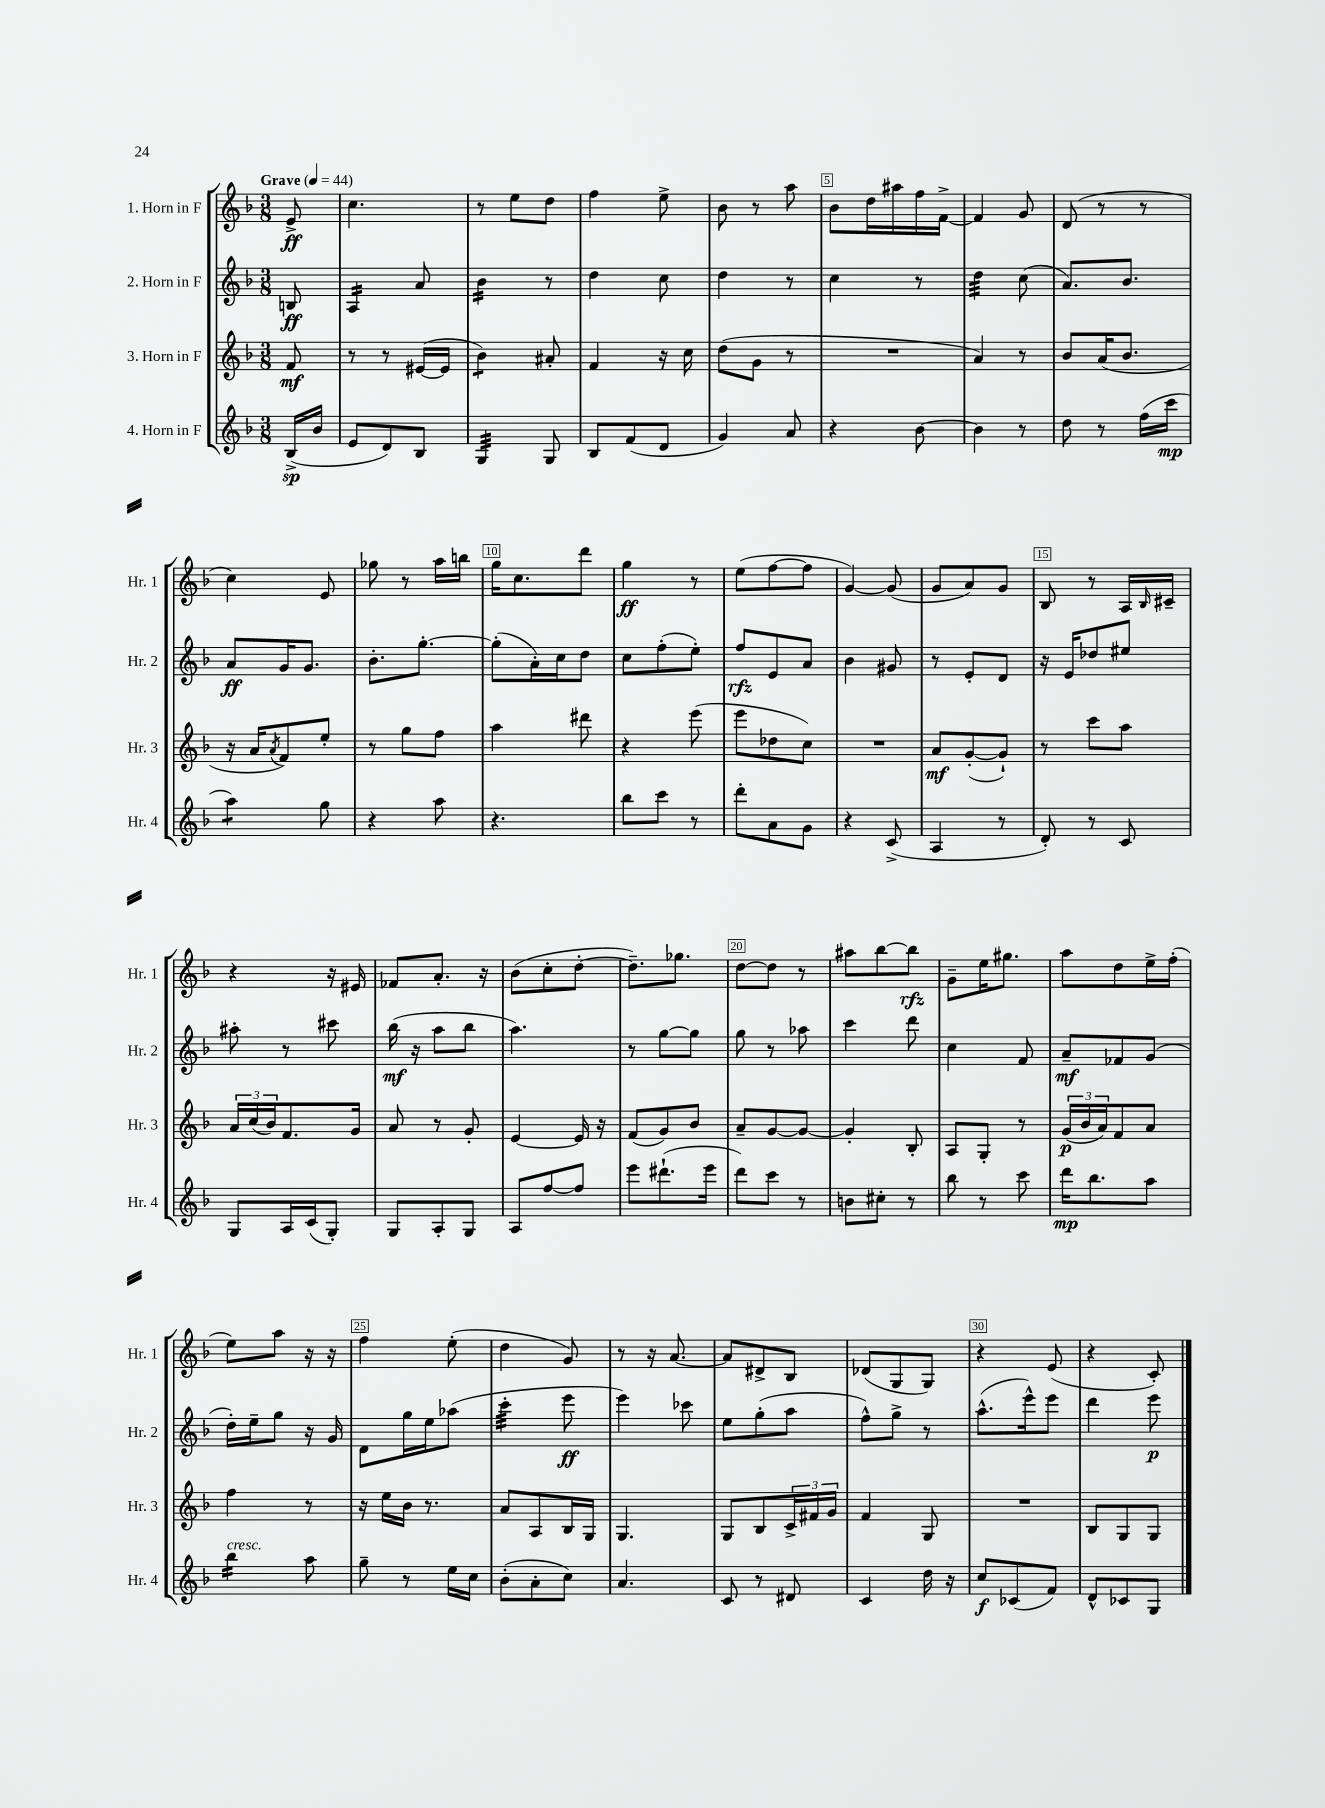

**kern	**kern	**kern	**kern
*staff4	*staff3	*staff2	*staff1
*clefG2	*clefG2	*clefG2	*clefG2
*k[b-]	*k[b-]	*k[b-]	*k[b-]
*M3/8	*M3/8	*M3/8	*M3/8
*MM44	*MM44	*MM44	*MM44
(16B-^	8f	8B	8e^
16b-	.	.	.
=	=	=	=
8e	8r	4A	4.cc
8d)	8r	.	.
8B-	([16e#	8a	.
.	16e#]	.	.
=	=	=	=
4G	4b-)	4b-	8r
.	.	.	8ee
8G	8a#'	8r	8dd
=	=	=	=
8B-	4f	4dd	4ff
(8f	.	.	.
8d	16r	8cc	8ee^
.	16cc	.	.
=	=	=	=
4g)	(8dd	4dd	8b-
.	8g	.	8r
8a	8r	8r	8aa
=	=	=	=
4r	4.r	4cc	8b-
.	.	.	16dd
.	.	.	16aa#
[8b-	.	8r	16ff
.	.	.	[16f^
=	=	=	=
4b-]	4a)	4dd	4f]
8r	8r	(8cc	8g
=	=	=	=
8dd	8b-	8.a)	(8d
8r	(16a	.	8r
.	8.b-	8.b-	.
(16ff	.	.	8r
16ccc	.	.	.
=	=	=	=
4aa)	16r	8a	4cc)
.	16a	.	.
.	8qa	.	.
.	8f)	16g	.
.	.	8.g	.
8gg	8ee'	.	8e
=	=	=	=
4r	8r	8.b-'	8gg-
.	8gg	.	8r
.	.	[8.gg'	.
8aa	8ff	.	16aa
.	.	.	16bb
=	=	=	=
4.r	4aa	(8gg']	16gg
.	.	.	8.cc
.	.	16a')	.
.	.	16cc	.
.	8ddd#	8dd	8ddd
=	=	=	=
8bb-	4r	8cc	4gg
8ccc	.	(8ff'	.
8r	(8eee	8ee')	8r
=	=	=	=
8ddd'	8eee	8ff	(8ee
8a	8dd-	8e	[8ff
8g	8cc)	8a	8ff]
=	=	=	=
4r	4.r	4b-	[4g)
(8c^	.	8g#	(8g]
=	=	=	=
4A	8a	8r	8g
.	([8g'	8e'	8a)
8r	8g`])	8d	8g
=	=	=	=
8d')	8r	16r	8B-
.	.	16e	.
8r	8ccc	8dd-	8r
8c	8aa	8ee#	16A
.	.	.	16qqB-
.	.	.	16c#~
=	=	=	=
8G	24a	8aa#'	4r
.	(24cc	.	.
.	24b-)	.	.
16A	8.f	8r	.
(16c	.	.	.
8G')	.	8ccc#	16r
.	16g	.	16e#
=	=	=	=
8G	8a	(16bb-	8f-
.	.	16r	.
8A'	8r	8aa	8.a'
8G	8g'	8bb-	.
.	.	.	16r
=	=	=	=
8A	[4e	4.aa)	(8b-
[8ff	.	.	8cc'
8ff]	16e]	.	[8dd'
.	16r	.	.
=	=	=	=
8eee	(8f	8r	8.dd~])
(8.ddd#`	8g)	[8gg	.
.	.	.	8.gg-
.	8b-	8gg]	.
16eee	.	.	.
=	=	=	=
8ddd)	8a~	8gg	[8dd
8ccc	[8g	8r	8dd]
8r	8g_	8aa-	8r
=	=	=	=
8b	4g']	4ccc	8aa#
8cc#'	.	.	[8bb-
8r	8B-'	8ddd	8bb-]
=	=	=	=
8bb-	8A	4cc	8g~
8r	8G'	.	16ee
.	.	.	8.gg#
8ccc	8r	8f	.
=	=	=	=
16ddd	(24g	8a~	8aa
.	24b-	.	.
8.bb-	.	.	.
.	24a)	.	.
.	8f	8f-	8dd
8aa	8a	(8g	16ee^
.	.	.	(16ff'
=	=	=	=
4bb-	4ff	16dd')	8ee)
.	.	16ee~	.
.	.	8gg	8aa
8aa	8r	16r	16r
.	.	16g	16r
=	=	=	=
8gg~	16r	8d	4ff
.	16ee	.	.
8r	16b-	16gg	.
.	8.r	16ee	.
16ee	.	(8aa-	(8ee'
16cc	.	.	.
=	=	=	=
(8b-'	8a	4ccc'	4dd
8a'	8A	.	.
8cc)	16B-	8eee	8g)
.	16G	.	.
=	=	=	=
4.a	4.G	4eee)	8r
.	.	.	16r
.	.	.	[8.a
.	.	8ccc-	.
=	=	=	=
8c	8G	8ee	8a]
8r	8B-	(8gg'	8d#^
8d#	24c^	8aa	8B-
.	24f#	.	.
.	24g	.	.
=	=	=	=
4c	4f	8ff^^)	(8d-
.	.	8gg^	8G
16dd	8G	8r	8G)
16r	.	.	.
=	=	=	=
8cc	4.r	(8.aa^^	4r
(8c-	.	.	.
.	.	16eee^^)	.
8f)	.	8eee	(8e
=	=	=	=
8d^^	8B-	4ddd	4r
8c-	8G	.	.
8G	8G	8eee	8c')
==	==	==	==
*-	*-	*-	*-
